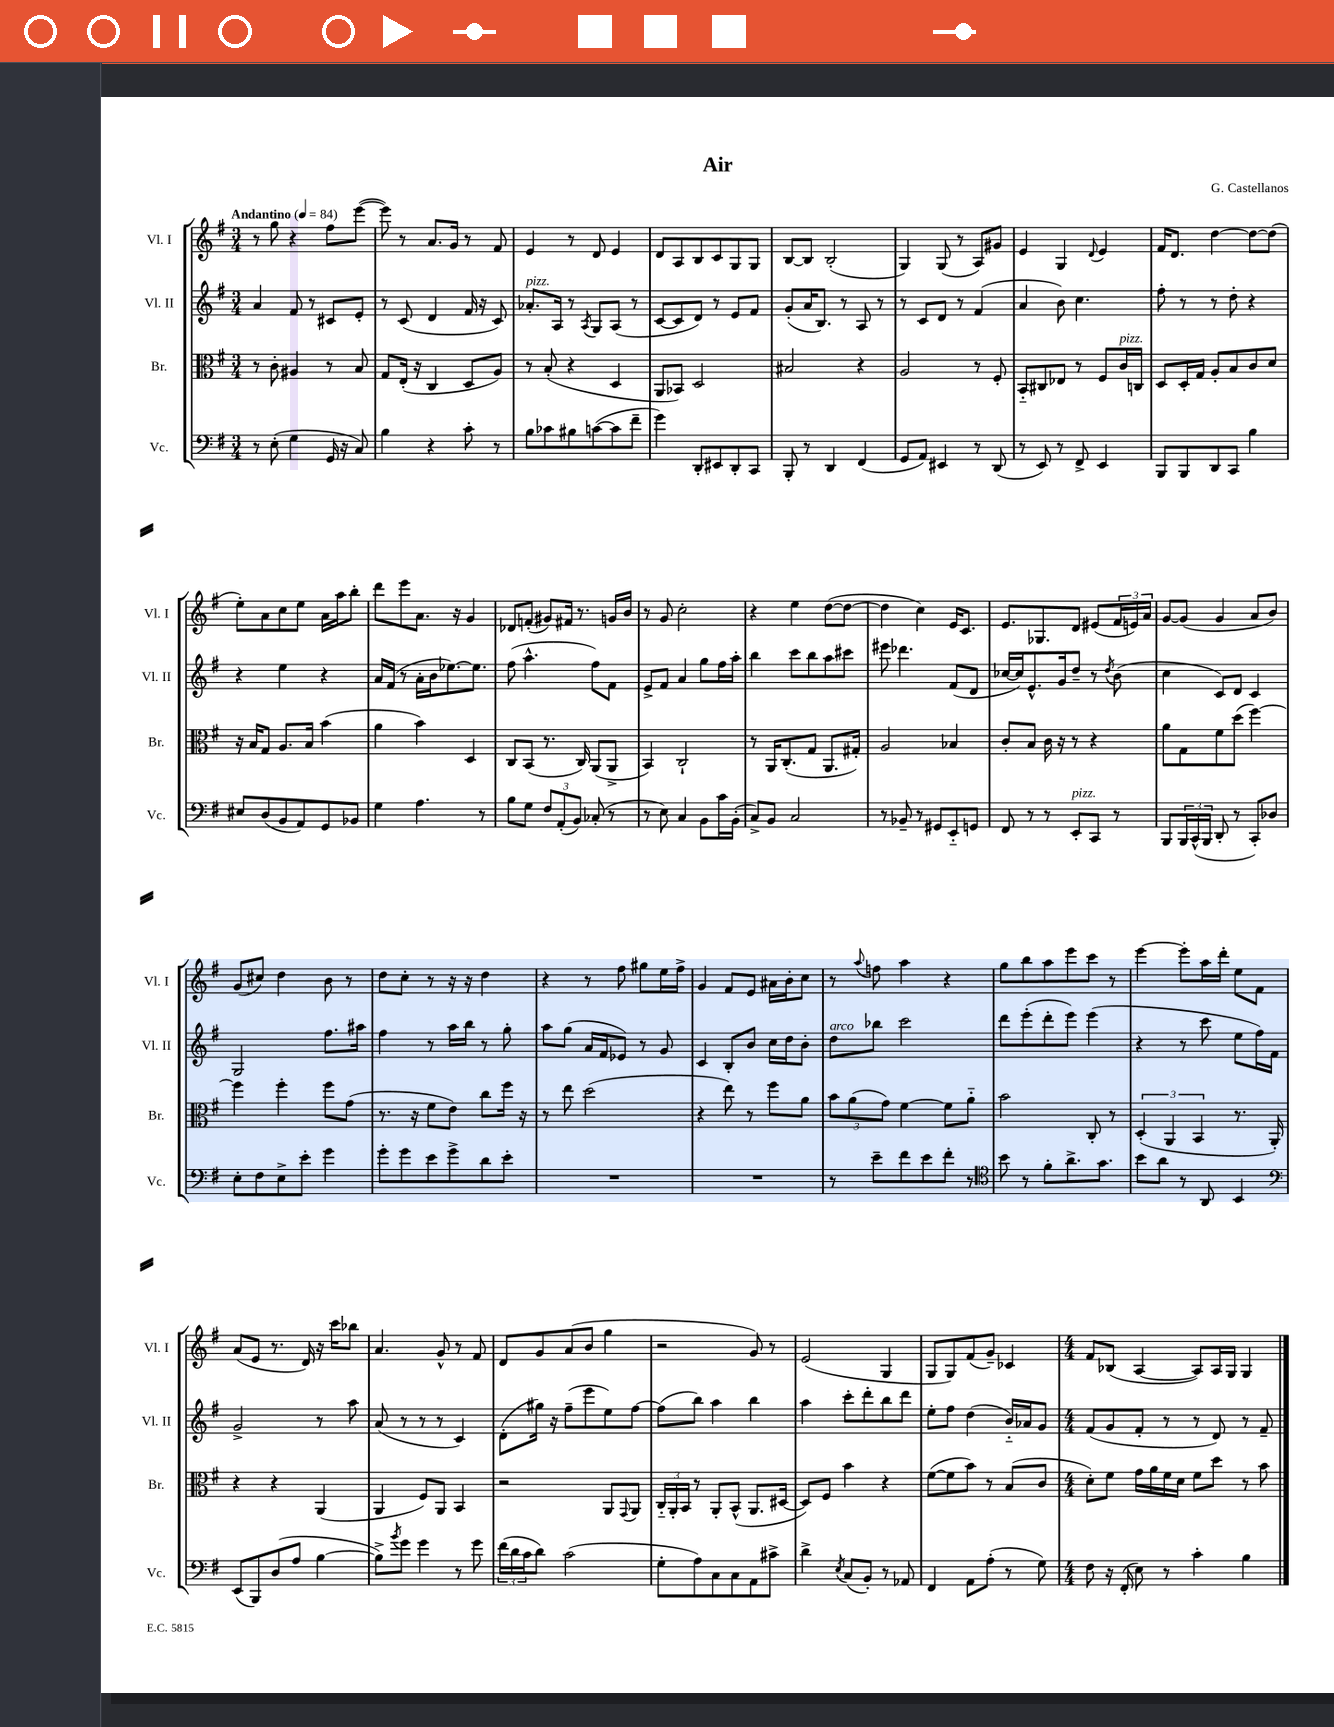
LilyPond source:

\header { title = "Air" composer = "G. Castellanos" }
<<
\new StaffGroup <<
\new Staff = "s0" \with { instrumentName = "Vl. I" shortInstrumentName = "Vl. I" } {
    \clef treble \key g \major \numericTimeSignature \time 3/4 \tempo "Andantino" 4 = 84
    r8 g''8 r4 fis''8 e'''8~( |
    e'''8) r8 a'8. g'16 r8 fis'8 |
    e'4 r8 d'8 e'4 |
    d'8 a8 b8 c'8 g8 g8 |
    b8~ b8 b2-.( |
    g4) g8( r8 a8) gis'8 |
    e'4 g4 \appoggiatura { d'8 } e'4 |
    fis'16 d'8. d''4~ d''8~ d''8( |
    e''8-.) a'8 c''8 e''8 a'16 a''16 b''8-. |
    d'''8 e'''8 a'8. r16 g'4 |
    des'8 f'8-.( gis'8) fis'16 r8. g'16 b'16 |
    r8 g'8 c''2-. |
    r4 e''4 d''8~( d''8~ |
    d''4 c''4) e'16 c'8. |
    e'8. ges8. d'8 eis'8( \tuplet 3/2 { fis'16 e'16) a'16 } |
    g'8~ g'8( g'4 a'8 b'8) |
    g'8( cis''8) d''4 b'8 r8 |
    d''8 c''8-. r8 r16 r16 d''4 |
    r4 r8 fis''8 gis''8 e''16 fis''16-> |
    g'4 fis'8 e'8 ais'16 b'16-. c''8 |
    r8 \appoggiatura { a''8 } f''8 a''4 r4 |
    g''8 b''8 a''8 e'''8 c'''8 r8 |
    e'''4~ e'''8-. a''16 d'''16-. e''8 fis'8 |
    a'8( e'8 r8. d'16) r16 c'''16 bes''8 |
    a'4. g'8-^ r8 fis'8 |
    d'8 g'8 a'8( b'8 g''4 |
    r2 g'8) r8 |
    e'2( g4 |
    g8 g8) fis'8( g'8--) ces'4 |
    \numericTimeSignature \time 4/4 fis'8 bes8( a4~ a8) a16 g16 g4 \bar "|." |
}
\new Staff = "s1" \with { instrumentName = "Vl. II" shortInstrumentName = "Vl. II" } {
    \clef treble \key g \major \numericTimeSignature \time 3/4
    a'4 fis'8 r8 cis'8 e'8-. |
    r8 c'8( d'4 fis'16 r16 c'8) |
    aes'8.-.^\markup { \italic "pizz." } a16 r8 \acciaccatura { a8 } g8 a8( r8 |
    c'8~ c'8 d'8) r8 e'8 fis'8 |
    g'8-.( a'16 b8.) r8 a8 r8 |
    r8 c'8 d'8 r8 fis'4( |
    a'4 b'8) c''4. |
    fis''8-. r8 r8 d''8-. r4 |
    r4 e''4 r4 |
    a'16 fis'16( r8 a'16-. b'16 ees''8.~) ees''8. |
    fis''8( a''4.-^ fis''8) fis'8 |
    e'8-> fis'8 a'4 g''8 fis''16 a''16-. |
    b''4 c'''8 b''8 a''8 cis'''8 |
    eis'''8 des'''4. fis'8( d'8 |
    ces''16~ ces''16) e'8.-^ g'16 d''8-- r8 \acciaccatura { d''8 } b'8( |
    c''4 c'8) d'8 c'4 |
    g2 fis''8. ais''16 |
    fis''4 r8 a''16 b''16 r8 g''8-. |
    a''8 g''8( a'16 fis'16 ees'8) r8 g'8 |
    c'4 b8-. b'8 c''16 d''16 b'8-. |
    d''8^\markup { \italic "arco" } bes''8 c'''2 |
    d'''8 e'''8-.( d'''8-. e'''8) e'''4( |
    r4 r8 c'''8 e''8 fis''16) fis'16 |
    g'2-> r8 a''8 |
    a'8( r8 r8 r8 c'4) |
    d'8-.( gis''16) r16 fis''8--( e'''8 e''8) fis''8~ |
    fis''8( b''8) a''4 b''4 |
    a''4 c'''8-. d'''8-. b''8 d'''8 |
    e''8-. fis''8 d''4( b'16-_) aes'16 g'8 |
    \numericTimeSignature \time 4/4 fis'8( g'8 fis'8-. r8 r8 d'8) r8 fis'8-- \bar "|." |
}
\new Staff = "s2" \with { instrumentName = "Br." shortInstrumentName = "Br." } {
    \clef alto \key g \major \numericTimeSignature \time 3/4
    r8 c'8-. ais4 r8 b8 |
    g8 e16-.( r16 c4 d8 a8) |
    r8 b8-.( r4 d4 |
    a,8 bes,8) d2 |
    bis2 r4 |
    a2 r8 fis8-. |
    b,8-_ cis8 ees8 r8 fis8 c'16^\markup { \italic "pizz." } c16 |
    d8 d16-. g16 a8-. b8 c'8 d'8 |
    r16 b16 g8 a8. b16 b'4( |
    a'4 b'4) d4 |
    c8 b,8( r8. c16) a,8( a,8-> |
    b,4) c2-! |
    r8 a,16 c8.-.( g8 a,8. gis16-.) |
    a2 bes4 |
    c'8-. b8 c'16 r16 r8 r4 |
    a'8 g8 fis'8 d''8( fis''4~) |
    fis''4 fis''4-. fis''8 g'8( |
    r8. r16 fis'8 e'8) c''8 fis''16 r16 |
    r8 e''8 d''2( |
    r4 e''8) r8 fis''8 a'8 |
    \tuplet 3/2 { b'8 a'8( g'8) } fis'4~ fis'8 a'8-_ |
    b'2 c8-. r8 |
    \tuplet 3/2 { d4-.( a,4 b,4 } r8. a,16-.) |
    r4 r4 a,4( |
    a,4 fis8) a,8 b,4 |
    r2 a,8 \appoggiatura { g,8 } a,8 |
    \tuplet 3/2 { c16-_ a,16-. b,16 } r8 a,8-. b,8-^( a,8. dis16~ |
    dis8) fis8 b'4 r4 |
    fis'8~( fis'8 b'8) r8 b8( c'8 |
    \numericTimeSignature \time 4/4 d'8-.) fis'8 g'16 a'16 fis'16 d'16 fis'8 d''8 r8 b'8 \bar "|." |
}
\new Staff = "s3" \with { instrumentName = "Vc." shortInstrumentName = "Vc." } {
    \clef bass \key g \major \numericTimeSignature \time 3/4
    r8 e8-.( g4 g,16 r16 c8) |
    b4 r4 c'8-. r8 |
    b8 ces'8 bis8 c'8~( c'8 fis'8-- |
    g'4) d,8-. eis,8 d,8-. c,8 |
    b,,8-. r8 d,4 fis,4( |
    g,8 a,8) eis,4 r8 d,8( |
    r8 e,8) r8 fis,8-> e,4 |
    b,,8 b,,8 d,8 c,8 b4 |
    eis8 d8( b,8 a,8) g,8 bes,8 |
    g4 a4. r8 |
    b8 g8 \tuplet 3/2 { fis8 a,8-.( b,8) } ces8-.( r8 |
    r8 e8) c4 b,8 c'16 b,16-.( |
    c8->) b,8 c2 |
    r8 bes,8-- r8 gis,8 e,8-_ g,8 |
    fis,8 r8 r8 e,8-.^\markup { \italic "pizz." } c,8 r8 |
    b,,8 \tuplet 3/2 { b,,16 c,16-^( b,,16 } d,8-. r8 c,8-.) des8 |
    e8-. fis8 e8-> e'8-. g'4 |
    g'8-. g'8 e'8 g'8-> d'8 e'8-. |
    R2. |
    R2. |
    r8 e'8-- fis'8 e'8 fis'8-. r8 |
    \clef tenor b'8 r8 fis'8-. a'8.-> g'8. |
    b'8 a'8 r8 a,8 b,4 |
    \clef bass e,8( b,,8) d8( a8 b4~ |
    b8->) \acciaccatura { b'8 } g'8 g'4 r8 g'8 |
    \tuplet 3/2 { fis'16( d'16 c'16 } d'8) c'2( |
    g8-. a8) c8 c8 a,8 cis'8-> |
    d'4-> \acciaccatura { e8 } c8( b,8-.) r8 aes,8 |
    fis,4 a,8 a8-.( r8 g8) |
    \numericTimeSignature \time 4/4 fis8 r16 fis,16-.( e8) r8 c'4-. b4 \bar "|." |
}
>>
>>
\layout { \context { \Score \remove "Bar_number_engraver" } }
